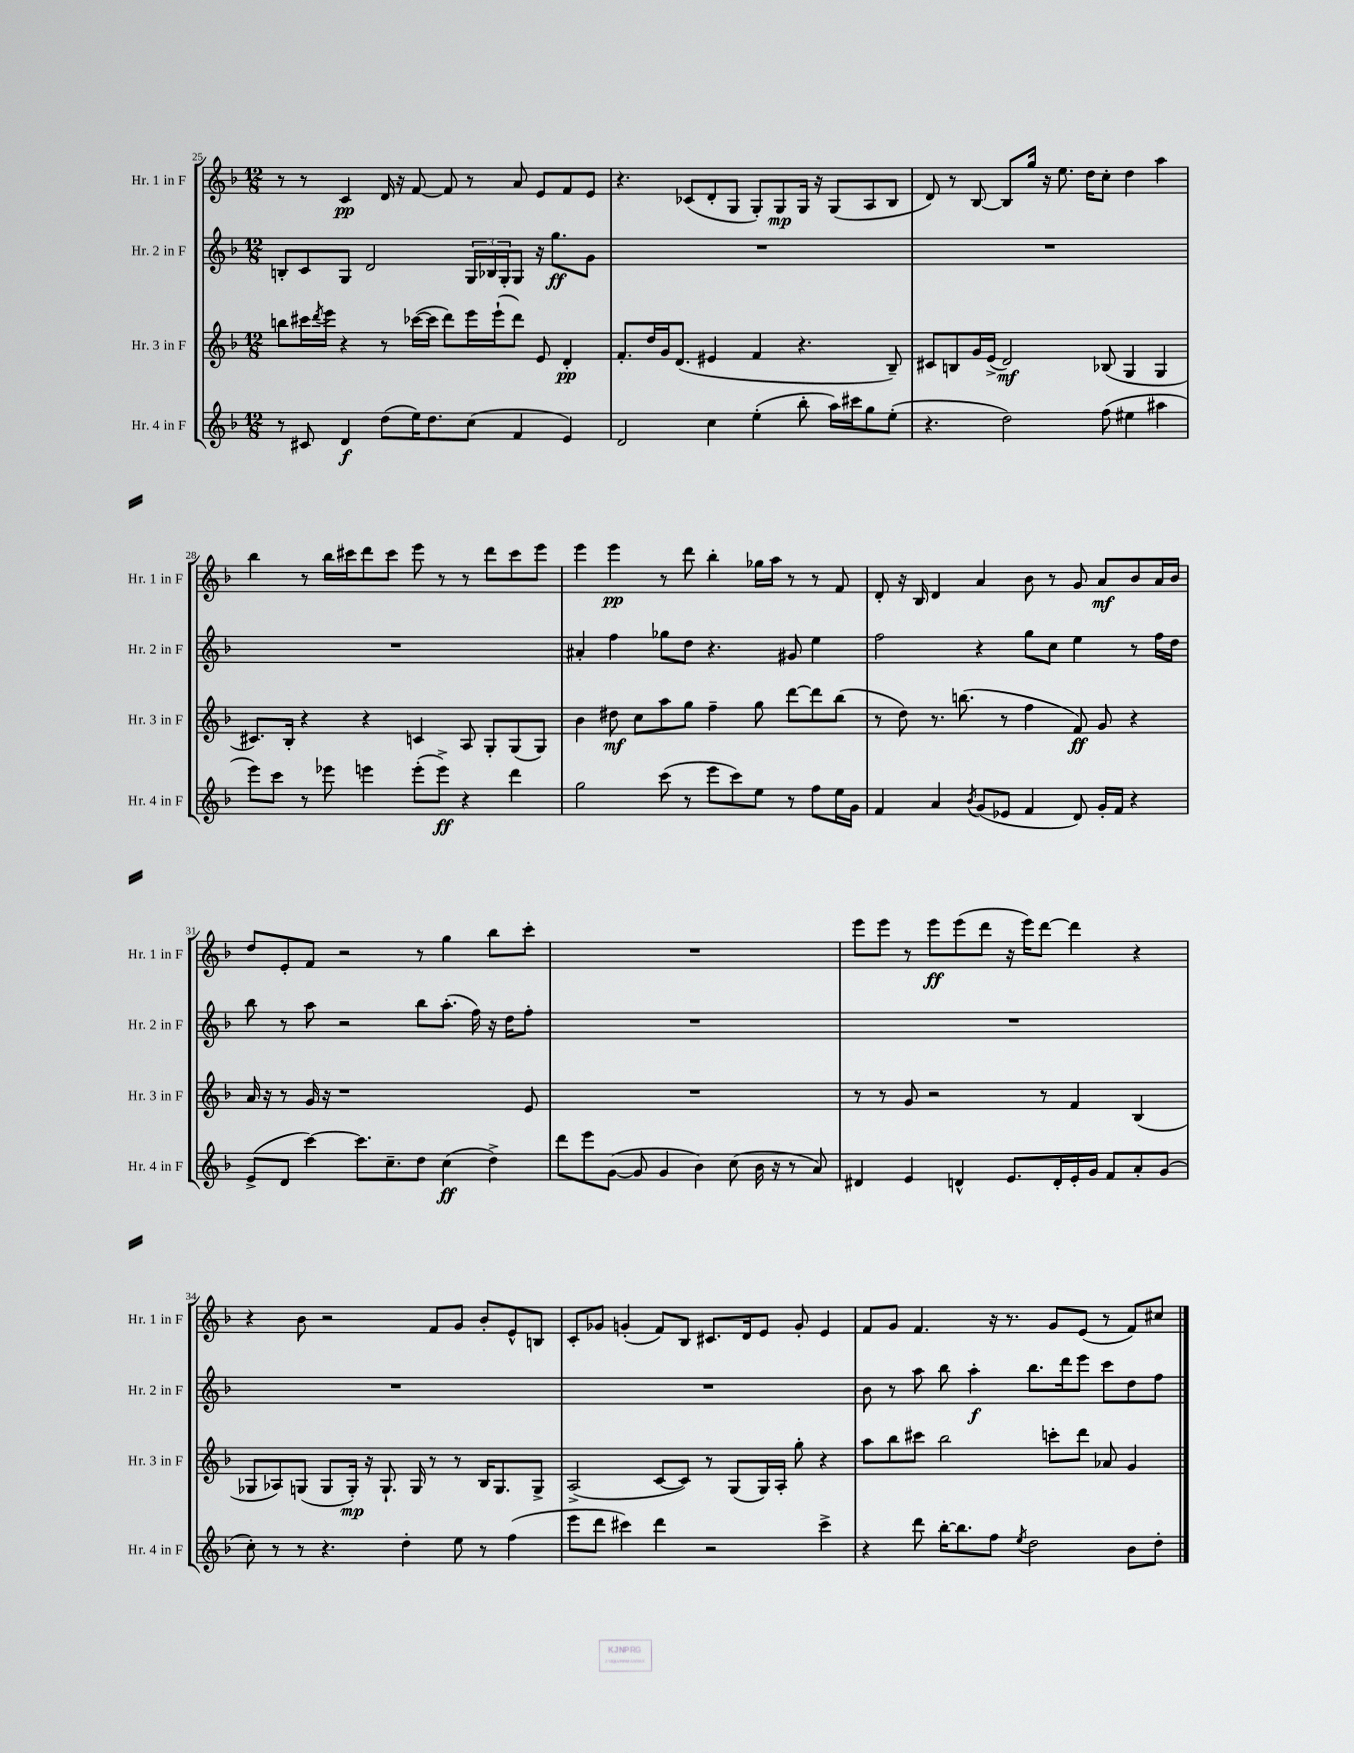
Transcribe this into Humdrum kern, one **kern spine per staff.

**kern	**dynam	**kern	**dynam	**kern	**dynam	**kern	**dynam
*part4	*part4	*part3	*part3	*part2	*part2	*part1	*part1
*staff4	*staff4	*staff3	*staff3	*staff2	*staff2	*staff1	*staff1
*I"Hr. 4 in F	*	*I"Hr. 3 in F	*	*I"Hr. 2 in F	*	*I"Hr. 1 in F	*
*I'Hr. 4 in F	*	*I'Hr. 3 in F	*	*I'Hr. 2 in F	*	*I'Hr. 1 in F	*
*clefG2	*	*clefG2	*	*clefG2	*	*clefG2	*
*k[b-]	*	*k[b-]	*	*k[b-]	*	*k[b-]	*
*M12/8	*	*M12/8	*	*M12/8	*	*M12/8	*
=25	=25	=25	=25	=25	=25	=25	=25
8r	.	8bbn\L	.	8Bn'/L	.	8r	.
8c#X/	.	16ccc#X\L	.	8c/	.	8r	.
.	.	8qddd/	.	.	.	.	.
.	.	16eee\JJ	.	.	.	.	.
4d/	f	4r	.	8G/J	.	4c/	pp
.	.	.	.	2d/	.	.	.
(8dd\L	.	8r	.	.	.	16d/	.
.	.	.	.	.	.	16r	.
16ee\K)	.	([16ccc-X\LL	.	.	.	[8f/	.
8.dd\	.	16ccc-\JJ]	.	.	.	.	.
.	.	8ddd\L)	.	.	.	8f/]	.
(8cc\J	.	16eee\L	.	24G/LL	.	8r	.
.	.	.	.	24B-X/	.	.	.
.	.	(16eee`\J	.	.	.	.	.
.	.	.	.	24G'/J	.	.	.
4f/	.	8ddd\J)	.	8G/J	.	8a/	.
.	.	8e/	.	16r	.	8e/L	.
.	.	.	.	8.gg\L	ff	.	.
4e/)	.	4d'/	pp	.	.	8f/	.
.	.	.	.	8g\J	.	8e/J	.
=26	=26	=26	=26	=26	=26	=26	=26
2d/	.	8.f'/L	.	1.r	.	4.r	.
.	.	16dd/L	.	.	.	.	.
.	.	16g/J	.	.	.	.	.
.	.	(8.d/J	.	.	.	.	.
.	.	.	.	.	.	(8c-X/L	.
4cc\	.	4e#X/	.	.	.	8d'/	.
.	.	.	.	.	.	8G/J	.
(4ee'\	.	4f/	.	.	.	8G'/L)	.
.	.	.	.	.	.	8G/	mp
8bb-'\	.	4.r	.	.	.	16G/Jk	.
.	.	.	.	.	.	16r	.
16aa\LL)	.	.	.	.	.	(8G/L	.
16ccc#X\J	.	.	.	.	.	.	.
8gg\	.	.	.	.	.	8A/	.
(8ee'\J	.	8B-~/)	.	.	.	8B-/J	.
=27	=27	=27	=27	=27	=27	=27	=27
4.r	.	8c#X/L	.	1.r	.	8d/)	.
.	.	8Bn/	.	.	.	8r	.
.	.	16g/L	.	.	.	[8B-/	.
.	.	(16e^/JJ	.	.	.	.	.
2dd\)	.	2d/)	mf	.	.	8B-/L]	.
.	.	.	.	.	.	16gg/Jk	.
.	.	.	.	.	.	16r	.
.	.	.	.	.	.	8.ee\	.
.	.	.	.	.	.	16dd\KL	.
(8ff\	.	(8B-X/	.	.	.	8cc'\J	.
4ee#X\	.	4G/	.	.	.	4dd\	.
4aa#X\	.	4G/	.	.	.	4aa\	.
!!LO:LB:g=z
=28	=28	=28	=28	=28	=28	=28	=28
8eee\L)	.	8.c#X/L)	.	1.r	.	4bb-\	.
8ccc\J	.	.	.	.	.	.	.
.	.	16B-'/Jk	.	.	.	.	.
8r	.	4r	.	.	.	8r	.
8eee-X\	.	.	.	.	.	16bb-\LL	.
.	.	.	.	.	.	16ccc#X\J	.
4eeen\	.	4r	.	.	.	8ddd\	.
.	.	.	.	.	.	8ccc#\J	.
(8eee'\L	.	4cn/	.	.	.	8eee\	.
8eee^\J)	ff	.	.	.	.	8r	.
4r	.	8A/	.	.	.	8r	.
.	.	8G'/L	.	.	.	8ddd\L	.
4ddd\	.	(8G/	.	.	.	8ccc#\	.
.	.	8G/J)	.	.	.	8eee\J	.
=29	=29	=29	=29	=29	=29	=29	=29
2gg\	.	4b-\	.	4a#X'/	.	4eee\	.
.	.	8dd#X\	mf	4ff\	.	4eee\	pp
.	.	8cc\L	.	.	.	.	.
(8ccc\	.	8aa\	.	8gg-X\L	.	8r	.
8r	.	8gg\J	.	8dd\J	.	8ddd\	.
8eee\L	.	4ff~\	.	4.r	.	4bb-'\	.
8ccc\)	.	.	.	.	.	.	.
8ee\J	.	8gg\	.	.	.	16gg-X\LL	.
.	.	.	.	.	.	16aa\JJ	.
8r	.	[8ddd\L	.	8g#X/	.	8r	.
8ff\L	.	8ddd\]	.	4ee\	.	8r	.
16ee\L	.	(8bb-\J	.	.	.	8f/	.
16g\JJ	.	.	.	.	.	.	.
=30	=30	=30	=30	=30	=30	=30	=30
4f/	.	8r	.	2ff\	.	8d'/	.
.	.	8dd\)	.	.	.	16r	.
.	.	.	.	.	.	16B-/	.
4a/	.	8.r	.	.	.	4d/	.
.	.	(8.bbn\	.	.	.	.	.
8qb-/	.	.	.	.	.	.	.
(8g/L	.	.	.	4r	.	4a/	.
8e-X/J	.	8r	.	.	.	.	.
4f/	.	4ff\	.	8gg\L	.	8b-\	.
.	.	.	.	8cc\J	.	8r	.
8d/)	.	8f/)	ff	4ee\	.	8g/	.
16g'/LL	.	8g/	.	.	.	8a/L	mf
16f/JJ	.	.	.	.	.	.	.
4r	.	4r	.	8r	.	8b-/	.
.	.	.	.	16ff\LL	.	16a/L	.
.	.	.	.	16dd\JJ	.	16b-/JJ	.
!!LO:LB:g=z
=31	=31	=31	=31	=31	=31	=31	=31
(8e^/L	.	16a/	.	8bb-\	.	8dd/L	.
.	.	16r	.	.	.	.	.
8d/J	.	8r	.	8r	.	8e'/	.
[4ccc\)	.	16g/	.	8aa\	.	8f/J	.
.	.	16r	.	.	.	.	.
.	.	1r	.	2r	.	2r	.
8.ccc\L]	.	.	.	.	.	.	.
8.cc~\	.	.	.	.	.	.	.
8dd\J	.	.	.	8bb-\L	.	8r	.
(4cc\	ff	.	.	(8.aa'\J	.	4gg\	.
.	.	.	.	16ff\)	.	.	.
4dd^\)	.	.	.	16r	.	8bb-\L	.
.	.	.	.	16dd\KL	.	.	.
.	.	8e/	.	8ff'\J	.	8ccc'\J	.
=32	=32	=32	=32	=32	=32	=32	=32
8ddd\L	.	1.r	.	1.r	.	1.r	.
8eee\	.	.	.	.	.	.	.
([8g\J	.	.	.	.	.	.	.
8g/]	.	.	.	.	.	.	.
4g/	.	.	.	.	.	.	.
4b-\)	.	.	.	.	.	.	.
(8cc\	.	.	.	.	.	.	.
16b-\	.	.	.	.	.	.	.
16r	.	.	.	.	.	.	.
8r	.	.	.	.	.	.	.
8a/)	.	.	.	.	.	.	.
=33	=33	=33	=33	=33	=33	=33	=33
4d#X/	.	8r	.	1.r	.	8eee\L	.
.	.	8r	.	.	.	8eee\J	.
4e/	.	8g/	.	.	.	8r	.
.	.	2r	.	.	.	8eee\L	ff
4dn^^/	.	.	.	.	.	(8eee\	.
.	.	.	.	.	.	8ddd\J	.
8.e/L	.	.	.	.	.	16r	.
.	.	.	.	.	.	16eee\KL)	.
.	.	8r	.	.	.	[8ddd\J	.
16d'/L	.	.	.	.	.	.	.
16e'/	.	4f/	.	.	.	4ddd\]	.
16g/JJ	.	.	.	.	.	.	.
8f/L	.	.	.	.	.	.	.
8a'/	.	(4B-/	.	.	.	4r	.
(8g/J	.	.	.	.	.	.	.
!!LO:LB:g=z
=34	=34	=34	=34	=34	=34	=34	=34
8cc'\)	.	8G-X/L	.	1.r	.	4r	.
8r	.	8A-X/)	.	.	.	.	.
8r	.	(8Gn/J	.	.	.	8b-\	.
4.r	.	8G/L	.	.	.	2r	.
.	.	16G'/Jk)	mp	.	.	.	.
.	.	16r	.	.	.	.	.
.	.	8.G`/	.	.	.	.	.
4dd'\	.	.	.	.	.	.	.
.	.	16G/	.	.	.	.	.
.	.	8r	.	.	.	8f/L	.
8ee\	.	8r	.	.	.	8g/J	.
8r	.	16B-/KL	.	.	.	8b-'/L	.
.	.	8.G/	.	.	.	.	.
(4ff\	.	.	.	.	.	8e^^/	.
.	.	8G^/J	.	.	.	8Bn/J	.
=35	=35	=35	=35	=35	=35	=35	=35
8eee\L	.	(2A^/	.	1.r	.	8c'/L	.
8ddd\J	.	.	.	.	.	8g-X/J	.
4ccc#X\)	.	.	.	.	.	(4gn'/	.
4ddd\	.	[8c/L	.	.	.	8f/L)	.
.	.	8c/J])	.	.	.	8B-/J	.
2r	.	8r	.	.	.	8.c#X/L	.
.	.	(8G/L	.	.	.	.	.
.	.	.	.	.	.	16d/k	.
.	.	16G/L)	.	.	.	8e/J	.
.	.	16A'/JJ	.	.	.	.	.
.	.	8gg'\	.	.	.	8g'/	.
4ccc#^\	.	4r	.	.	.	4e/	.
=36	=36	=36	=36	=36	=36	=36	=36
4r	.	8aa\L	.	8b-\	.	8f/L	.
.	.	8bb-\	.	8r	.	8g/J	.
8ddd\	.	8ccc#X\J	.	8aa\	.	4.f/	.
[16bb-'\KL	.	2bb-\	.	8bb-\	.	.	.
8.bb-\]	.	.	.	.	.	.	.
.	.	.	.	4aa'\	f	.	.
8ff\J	.	.	.	.	.	16r	.
.	.	.	.	.	.	8.r	.
8qee/	.	.	.	.	.	.	.
2dd\	.	.	.	8.bb-\L	.	.	.
.	.	8cccn'\L	.	.	.	8g/L	.
.	.	.	.	16ddd\k	.	.	.
.	.	8ddd\J	.	8eee\J	.	(8e/J	.
.	.	8a-X/	.	8ccc\L	.	8r	.
8b-\L	.	4g/	.	8dd\	.	8f/L)	.
8dd'\J	.	.	.	8ff\J	.	8cc#X/J	.
==	==	==	==	==	==	==	==
*-	*-	*-	*-	*-	*-	*-	*-
